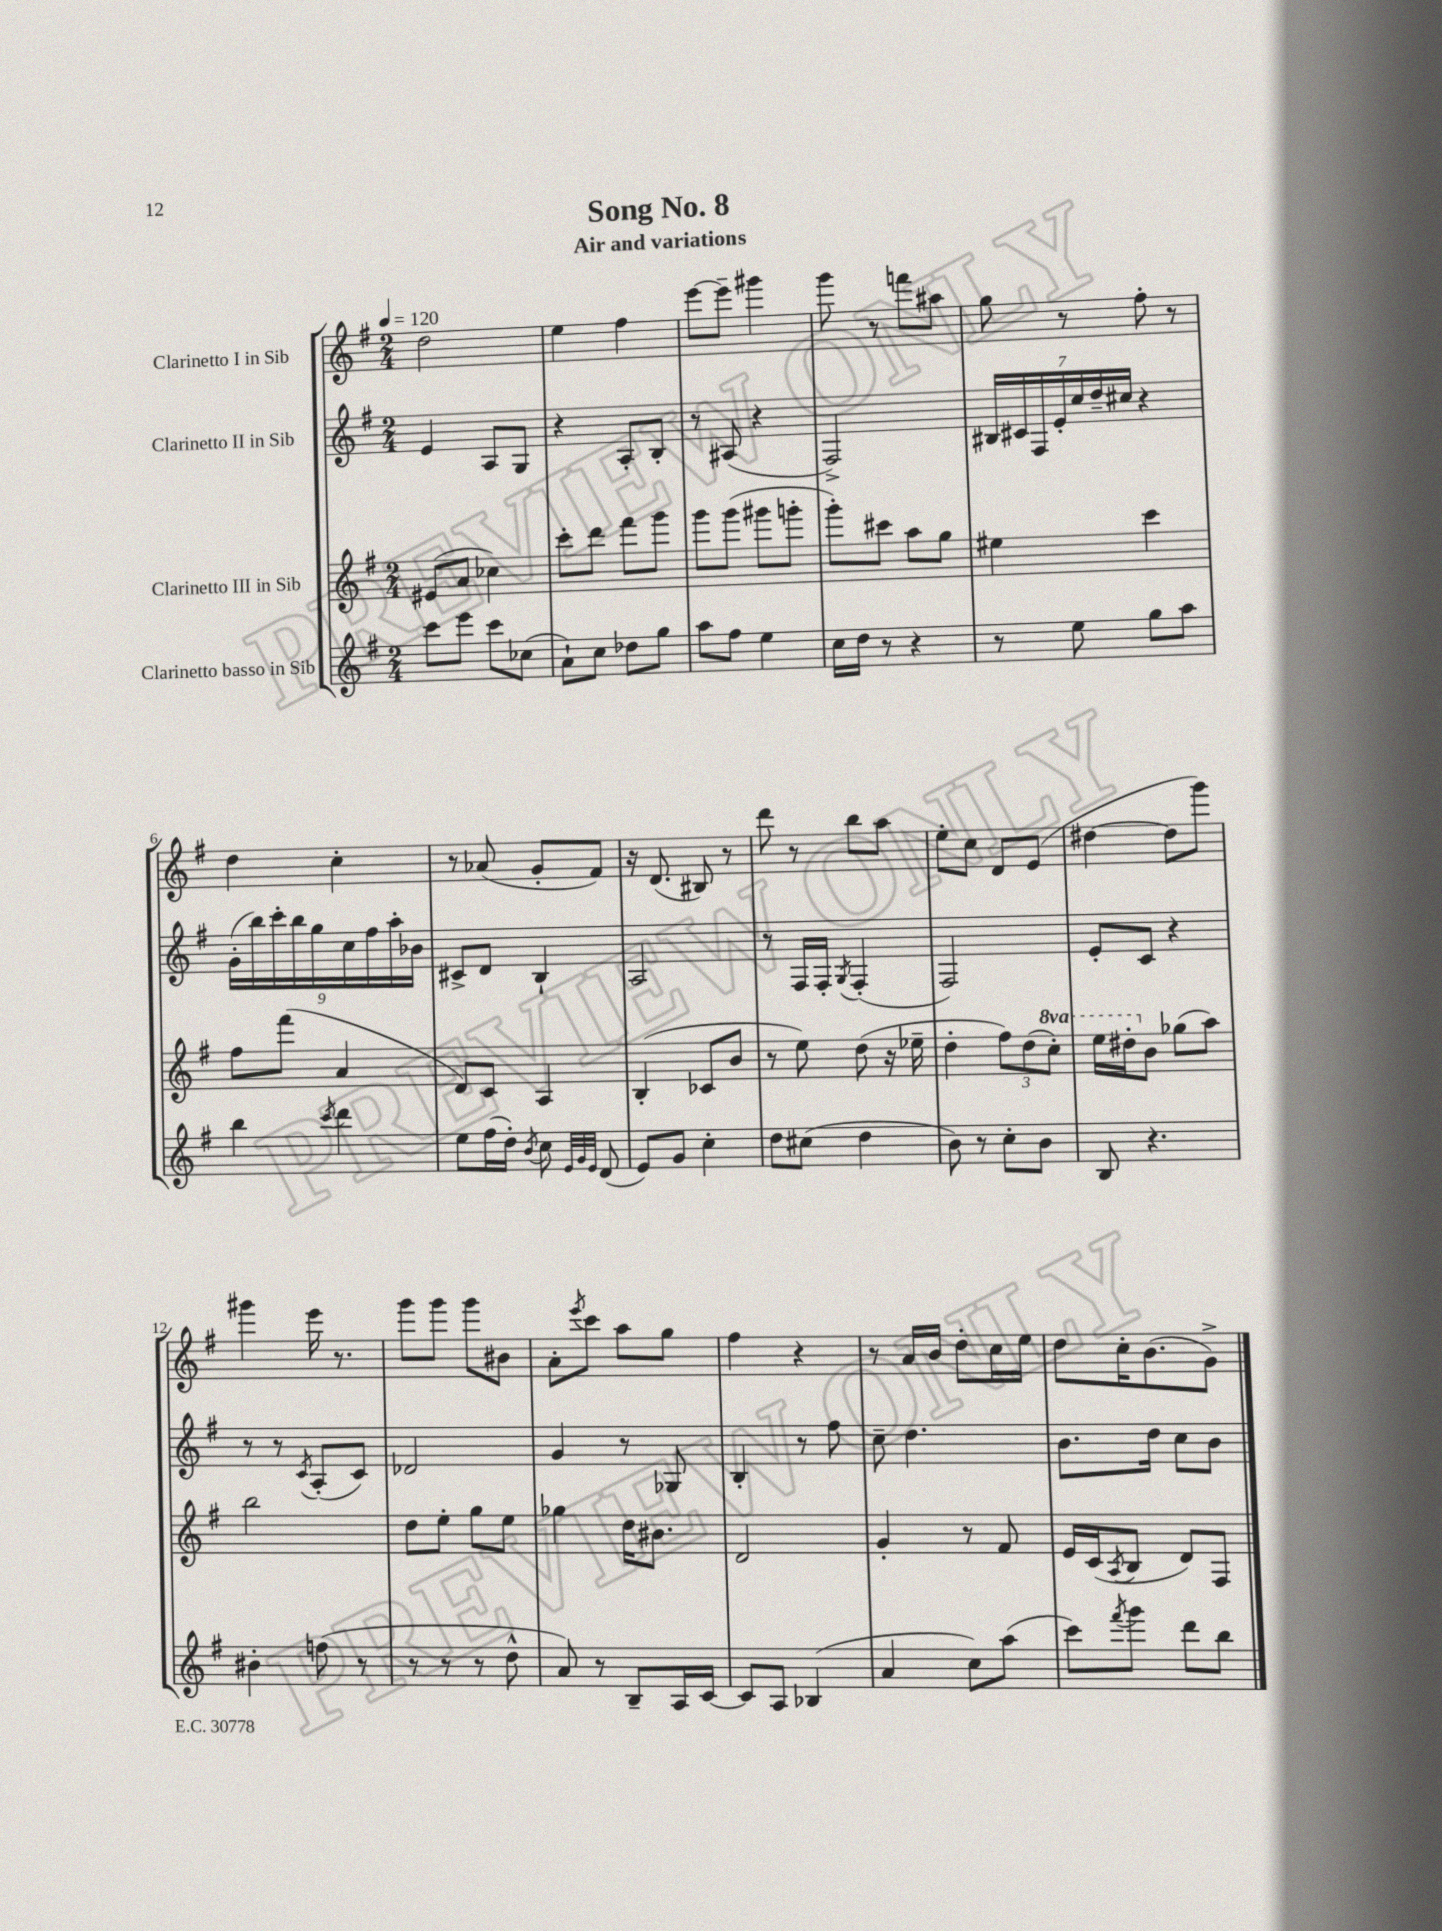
\header { title = "Song No. 8" subtitle = "Air and variations" }
<<
\new StaffGroup <<
\new Staff = "s0" \with { instrumentName = "Clarinetto I in Sib" } {
    \clef treble \key g \major \numericTimeSignature \time 2/4 \tempo 4 = 120
    d''2 |
    e''4 fis''4 |
    e'''8~ e'''8-- gis'''4 |
    g'''8 r8 f'''8 ais''8 |
    g''8 r8 fis''8-. r8 |
    d''4 c''4-. |
    r8 aes'8( g'8-. fis'8) |
    r16 d'8.( bis8) r8 |
    d'''8 r8 b''8 a''8 |
    e''8-. c''8 d'8 e'8( |
    dis''4~ dis''8 g'''8) |
    gis'''4 e'''16 r8. |
    g'''8 g'''8 g'''8 bis'8 |
    a'8-. \acciaccatura { e'''8 } c'''8 a''8 g''8 |
    fis''4 r4 |
    r8 a'16 b'16 d''8-. c''16 e''16 |
    d''8 c''16-. b'8.( g'8->) \bar "|." |
}
\new Staff = "s1" \with { instrumentName = "Clarinetto II in Sib" } {
    \clef treble \key g \major \numericTimeSignature \time 2/4
    e'4 a8 g8 |
    r4 a8-. b8-. |
    r8 ais8( r4 |
    fis2->) |
    \tuplet 7/4 { bis16 cis'16 fis16 e'16-. c''16 d''16-- cis''16 } r4 |
    \tuplet 9/8 { g'16-.( b''16) c'''16-. b''16 g''16 c''16 fis''16 a''16-. bes'16 } |
    cis'8-> d'8 b4-! |
    a2 |
    r8 fis16 fis16-. \acciaccatura { g8 } fis4-.( |
    fis2) |
    e'8-. c'8 r4 |
    r8 r8 \acciaccatura { c'8 } a8-.( c'8) |
    des'2 |
    g'4 r8 ges8 |
    b4-. r8 fis''8 |
    c''8-- d''4. |
    b'8. d''16 c''8 b'8 \bar "|." |
}
\new Staff = "s2" \with { instrumentName = "Clarinetto III in Sib" } {
    \clef treble \key g \major \numericTimeSignature \time 2/4 \set Staff.ottavationMarkups = #ottavation-simple-ordinals
    eis'8( a'8 ces''4) |
    c'''8-. d'''8 fis'''8 g'''8 |
    g'''8 g'''8( gis'''8 g'''8-. |
    g'''8-.) cis'''8 a''8 g''8 |
    eis''4 c'''4 |
    fis''8 fis'''8( a'4 |
    d'8) c'8 a4 |
    b4-.( ces'8 b'8 |
    r8 e''8) d''8( r16 ees''16-- |
    d''4-. \tuplet 3/2 { fis''8) d''8( \ottava #1 c'''8-.) } |
    e'''16 dis'''16-. \ottava #0 b'8 ges''8( a''8) |
    b''2 |
    d''8 e''8-. g''8 e''8 |
    ges''4 d''16 bis'8. |
    d'2 |
    g'4-. r8 fis'8 |
    e'16 c'16( \acciaccatura { a8 } b8 d'8) fis8 \bar "|." |
}
\new Staff = "s3" \with { instrumentName = "Clarinetto basso in Sib" } {
    \clef treble \key g \major \numericTimeSignature \time 2/4
    c'''8 e'''8 c'''8 ces''8( |
    a'8-!) c''8 des''8 g''8 |
    a''8 fis''8 e''4 |
    c''16 d''16 r8 r4 |
    r8 e''8 g''8 a''8 |
    b''4 \acciaccatura { c'''8 } d'''4 |
    e''8 fis''16( d''16-.) \acciaccatura { b'8 } c''8 \grace { e'32 g'32 e'32 } d'8( |
    e'8) g'8 c''4-. |
    d''8 cis''8( d''4 |
    b'8) r8 c''8-. b'8 |
    b8 r4. |
    bis'4-. f''8( r8 |
    r8 r8 r8 d''8-^ |
    a'8) r8 b8-- a16 c'16~ |
    c'8 a8 bes4( |
    a'4 c''8) a''8( |
    c'''8) \acciaccatura { fis'''8 } g'''8 d'''8 b''8 \bar "|." |
}
>>
>>
